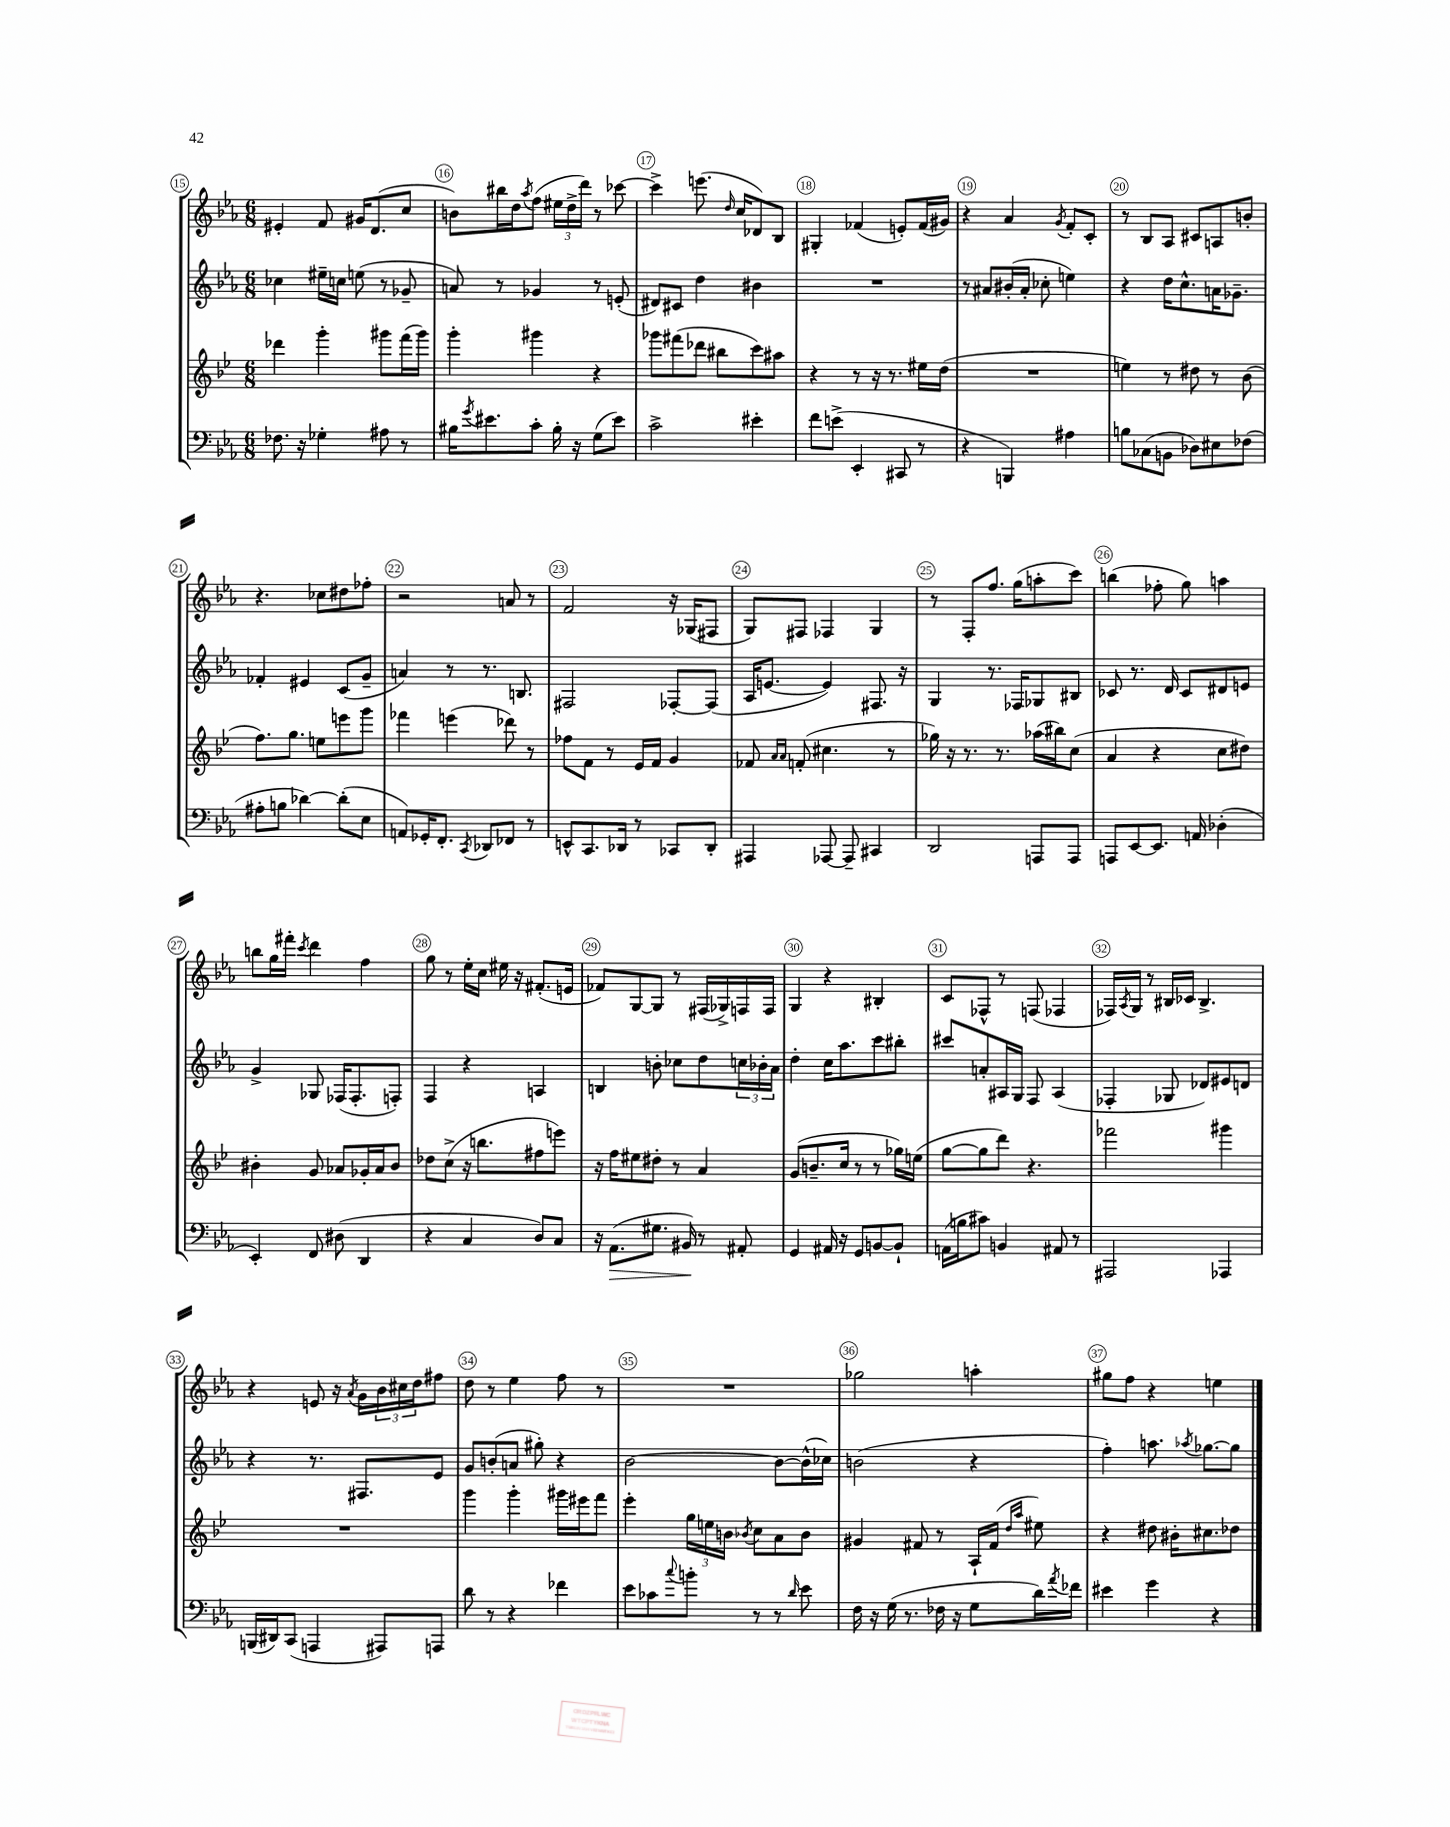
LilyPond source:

<<
\new StaffGroup <<
\new Staff = "s0" {
    \clef treble \key ees \major \numericTimeSignature \time 6/8
    eis'4-. f'8 gis'16 d'8.( c''8 |
    b'8) bis''16 d''16 \acciaccatura { aes''8 } f''8( \tuplet 3/2 { eis''16 d''16-> d'''16) } r8 ces'''8~ |
    ces'''4-> e'''8.( \grace { d''16 } c''16 des'8) bes8 |
    gis4-. fes'4( e'8-.) fes'16( gis'16) |
    r4 aes'4 \acciaccatura { g'8 } f'8-. c'8-. |
    r8 bes8 aes8 cis'8 a8 b'8-. |
    r4. ces''8 dis''8 fes''8-. |
    r2 a'8 r8 |
    f'2 r16 ges16( fis8 |
    g8) fis8 fes4 g4 |
    r8 f8-. f''8. g''16( a''8-. c'''8) |
    b''4( fes''8-. g''8) a''4 |
    b''8 g''16 fis'''16-. \acciaccatura { c'''8 } d'''4 f''4 |
    g''8 r8 ees''16-. c''16 eis''16 r16 fis'8.-.( e'16 |
    fes'8) g8~ g8 r8 fis16( ges16->) f16 f16 |
    g4 r4 bis4-. |
    c'8 fes8-^ r8 f8( fes4 |
    fes16) \acciaccatura { aes8 } g16 r8 bis16 ces'16 bis4.-> |
    r4 e'8 r16 \acciaccatura { aes'8 } g'16 \tuplet 3/2 { bes'16 cis''16 d''16 } fis''8 |
    d''8 r8 ees''4 f''8 r8 |
    R2. |
    ges''2 a''4-. |
    gis''8 f''8 r4 e''4 \bar "|." |
}
\new Staff = "s1" {
    \clef treble \key ees \major \numericTimeSignature \time 6/8
    ces''4 eis''16-- c''16 e''8( r8 ges'8-- |
    a'8) r8 ges'4 r8 e'8-.( |
    dis'8) cis'8 d''4 bis'4 |
    R2. |
    r8 ais'8 bis'16-.( ais'16-. ces''8-. e''4) |
    r4 d''16 c''8.-^ a'16 ges'8.-- |
    fes'4-. eis'4 c'8( g'8-- |
    a'4) r8 r8. b8. |
    fis2 fes8~-. fes8( |
    aes16 e'8.~ e'4) fis8. r16 |
    g4 r8. fes16 ges8 bis8 |
    ces'8 r8. d'16 ces'8 dis'8 e'8 |
    g'4-> ges8 fes16( fes8.-. f8-.) |
    f4 r4 a4 |
    b4 b'8-. ces''8 d''8 \tuplet 3/2 { c''16 bes'16-. aes'16 } |
    d''4-. c''16 aes''8. c'''8 bis''8-. |
    cis'''8 a'8-. ais16 g16 f8 ais4( |
    fes4-. ges8 des'8) eis'8 d'8 |
    r4 r8. fis8. ees'8 |
    g'8 b'8-.( a'8 gis''8-.) r4 |
    bes'2~ bes'8~ bes'16-^( ces''16) |
    b'2( r4 |
    f''4-.) a''8. \acciaccatura { aes''8 } ges''8.~ ges''8 \bar "|." |
}
\new Staff = "s2" {
    \clef treble \key bes \major \numericTimeSignature \time 6/8
    des'''4 g'''4-. gis'''8 f'''16( gis'''16) |
    g'''4-. gis'''4 r4 |
    ges'''8 fis'''8( des'''8 bis''8 c'''8) ais''8 |
    r4 r8 r16 r8. eis''16 d''16( |
    R2. |
    e''4) r8 dis''8 r8 bes'8( |
    f''8.) g''8. e''8 e'''8 g'''8 |
    fes'''4 e'''4( des'''8) r8 |
    fes''8 f'8 r8 ees'16 f'16 g'4 |
    fes'8 \grace { a'16 a'16 } f'8-.( cis''4. r8 |
    ges''16) r16 r8. r8. aes''16( bis''16) c''8( |
    a'4 r4 c''8 dis''8) |
    bis'4-. g'8 aes'8 ges'16-. aes'16 bis'8 |
    des''8 c''8->( r16 b''8. fis''8 e'''8) |
    r16 f''16 eis''8 dis''8-. r8 a'4 |
    g'8( b'8.-- c''16 r8 r8 ges''16) e''16( |
    g''8~ g''8 d'''8) r4. |
    fes'''2 gis'''4 |
    R2. |
    g'''4 g'''4-. gis'''16 eis'''16 f'''8 |
    ees'''4-. \tuplet 3/2 { g''16 e''16 b'16 } \acciaccatura { bes'8 } c''8 a'8 bes'8 |
    gis'4 fis'8 r8 a16-! fis'16( \grace { d''16 a''16 } eis''8) |
    r4 dis''8 bis'16-. cis''8. des''8 \bar "|." |
}
\new Staff = "s3" {
    \clef bass \key ees \major \numericTimeSignature \time 6/8
    fes8. r16 ges4-. ais8 r8 |
    bis16 \acciaccatura { g'8 } eis'8. c'8-. bis16-. r16 g8( eis'8) |
    c'2-> eis'4-. |
    f'8 e'8->( ees,4-. cis,8 r8 |
    r4 b,,4) ais4 |
    b8 ces8( b,8 des8) eis8 fes8( |
    ais8-. b8 des'4~) des'8-.( ees8 |
    a,8) ges,16-. f,8.-. \acciaccatura { c,8 } des,8 fes,8 r8 |
    e,8-^ c,8. des,16 r8 ces,8 des,8-. |
    ais,,4 aes,,8~ aes,,8-- cis,4 |
    d,2 a,,8 a,,8 |
    a,,8 ees,8~ ees,8. a,16 des4-.( |
    ees,4-.) f,8 dis8( d,4 |
    r4 c4 d8) c8 |
    r16 aes,8.\>( gis8. bis,16\!) r8 ais,8-. |
    g,4 ais,16 r16 g,8 b,8~ b,8-! |
    a,16( b16 cis'8) b,4 ais,8 r8 |
    ais,,2 aes,,4 |
    b,,16( dis,16) c,8( a,,4 ais,,8) a,,8 |
    d'8 r8 r4 fes'4 |
    ees'8 ces'8 \appoggiatura { c''8 } b'8-. r8 r8 \grace { d'16 } ees'8 |
    f16 r16 g16( r8. fes16 r16 g8 d'16) \acciaccatura { aes'8 } fes'16 |
    eis'4 g'4 r4 \bar "|." |
}
>>
>>
\layout { \context { \Score currentBarNumber = #15 \override BarNumber.break-visibility = ##(#f #t #t) barNumberVisibility = #all-bar-numbers-visible \override BarNumber.stencil = #(make-stencil-circler 0.1 0.3 ly:text-interface::print) } }
